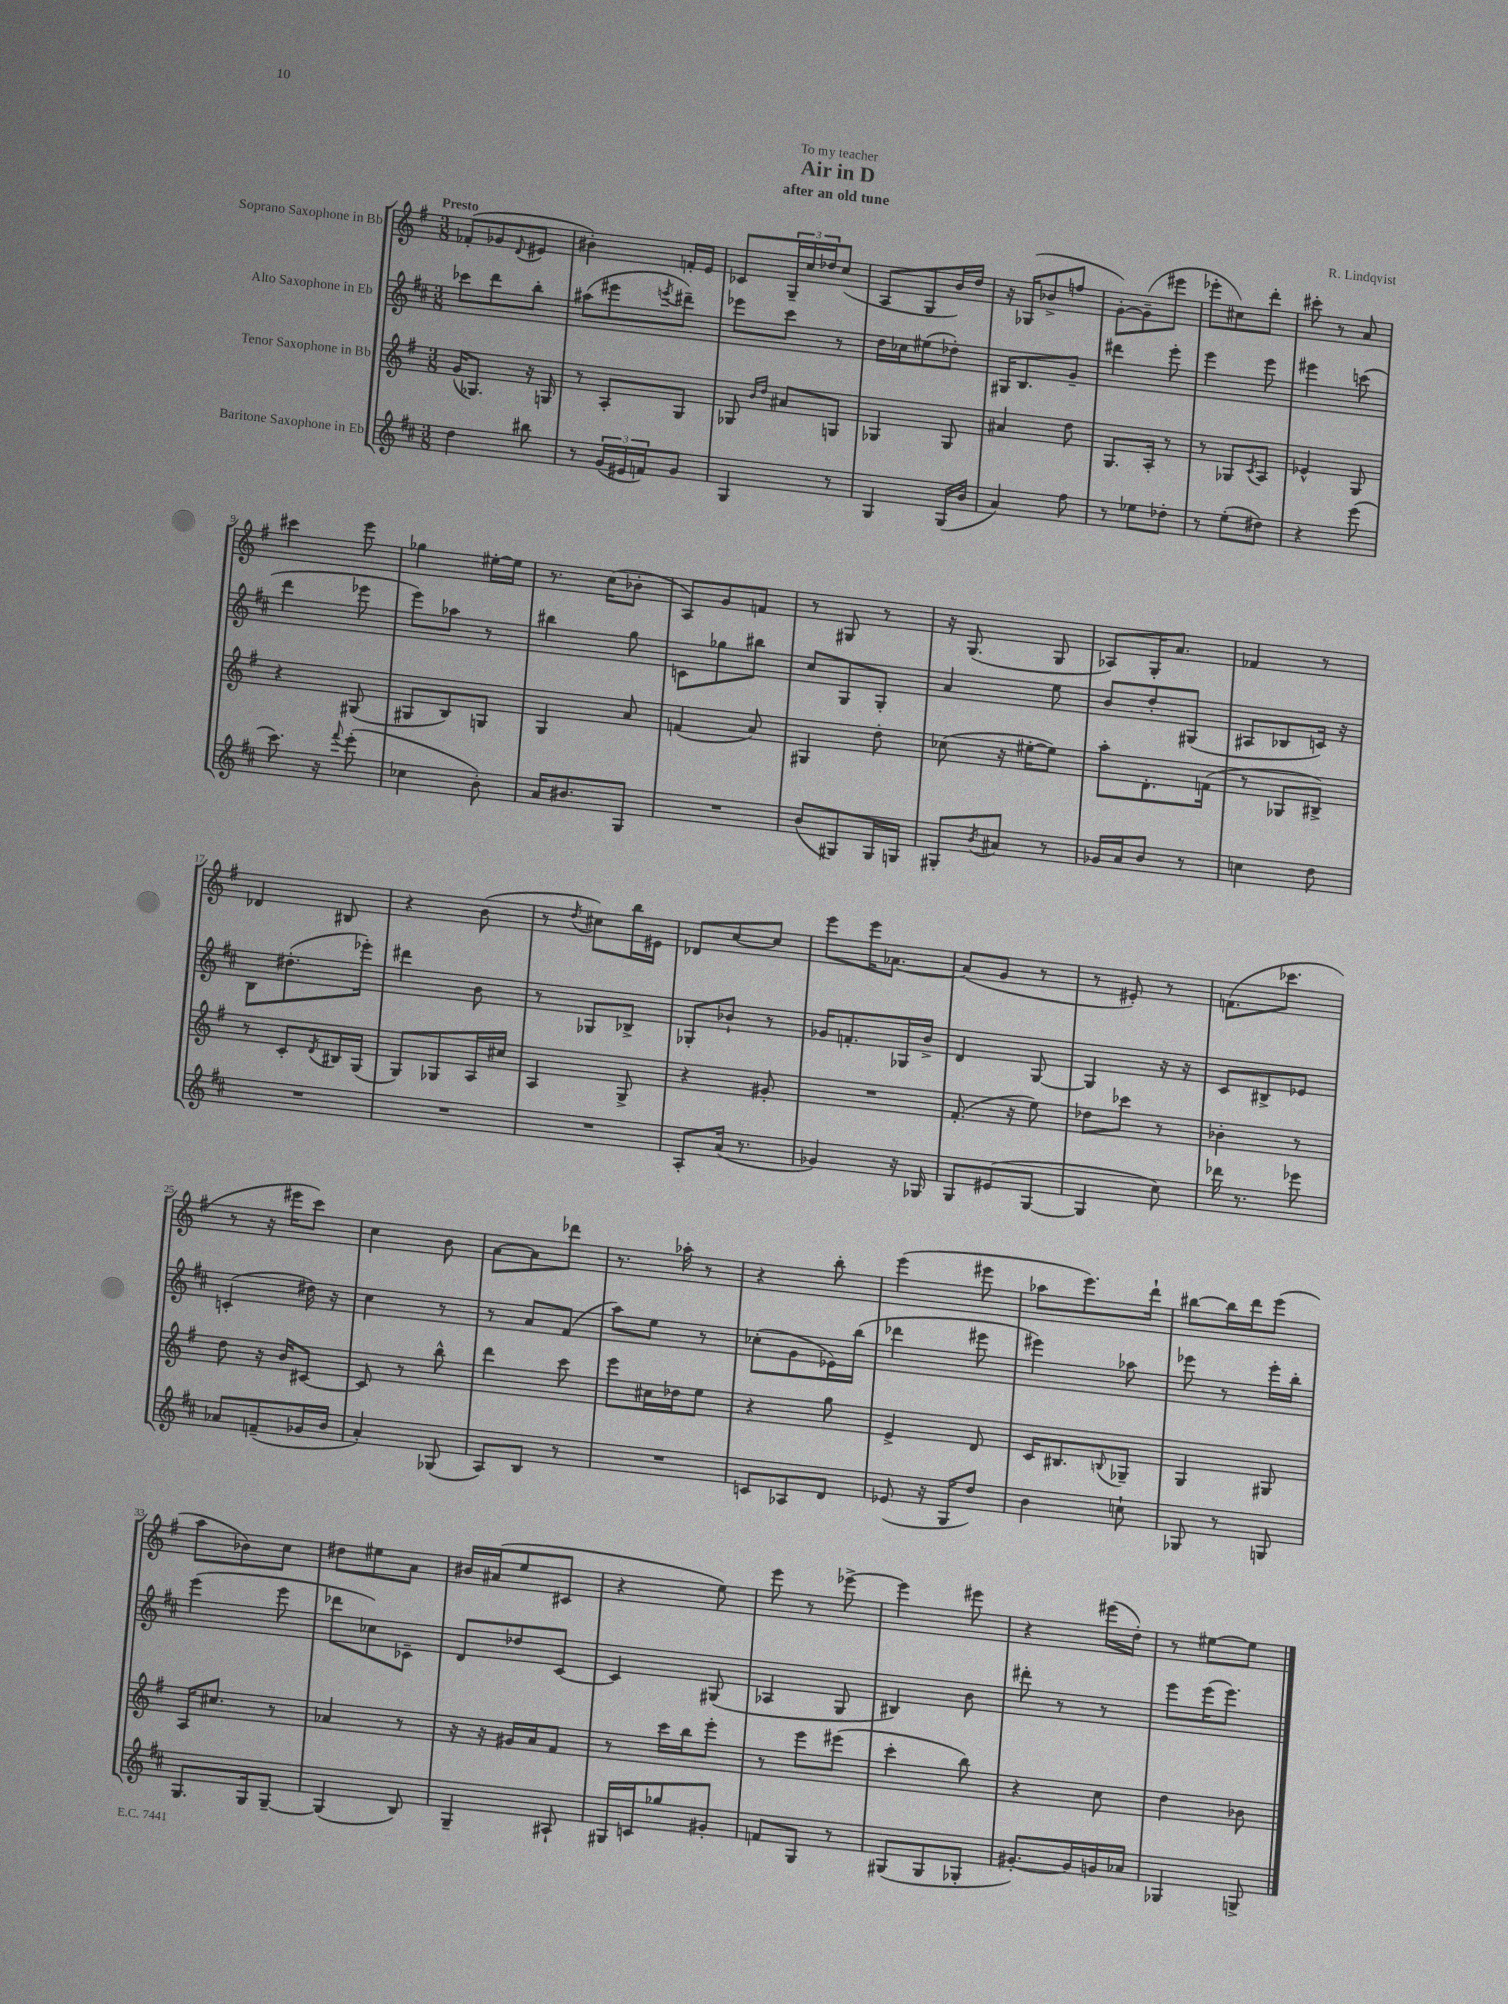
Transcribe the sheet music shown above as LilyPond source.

\header { title = "Air in D" composer = "R. Lindqvist" subtitle = "after an old tune" dedication = "To my teacher" }
<<
\new StaffGroup <<
\new Staff = "s0" \with { instrumentName = "Soprano Saxophone in Bb" } {
    \clef treble \key g \major \numericTimeSignature \time 3/8 \tempo "Presto"
    fes'8-.( ges'8 \appoggiatura { d'8 } eis'8 |
    bis'4-.) f'16-. e'16 |
    ces'8 \tuplet 3/2 { g16-- c''16 des''16 } c''8( |
    a8 g8 b'16) d''16 |
    r16 ges16( bes'8-> f''8 |
    g'8~-.) g'8--( eis'''8 |
    ees'''8-. cis''8) d'''8-. |
    cis'''8-. r8 a'8 |
    cis'''4 e'''8 |
    ges''4 eis''16~-. eis''16 |
    r8. c''16( bes'8-. |
    a8) g'8 f'8 |
    r8 gis8 r8 |
    r16 g8.( g8 |
    aes8) g16-. a'8. |
    fes'4 r8 |
    des'4 bis8 |
    r4 b'8( |
    r8 \acciaccatura { d''8 } cis''8) b''16 eis'16 |
    des'8 c''8~ c''8 |
    e'''8 e'''16 aes'8.~ |
    aes'8( g'8 r8 |
    r8 eis'8-.) r8 |
    f'8.( ces'''8. |
    r8 r16 eis'''16 c'''8) |
    c''4 b'8 |
    a'8~ a'8 des'''8 |
    r8. aes''16-. r8 |
    r4 b''8-. |
    e'''4( eis'''8 |
    aes''8 e'''8.) d'''16-! |
    bis''8~ bis''16 d'''16 e'''8( |
    a''8 bes'8) c''8 |
    dis''8 eis''8 a'8 |
    bis'16 ais'16( e''8 cis'8 |
    r4 e''8) |
    e'''8 r8 ees'''8~-> |
    ees'''4 eis'''8 |
    r4 eis'''16( d''16-.) |
    r8 eis''8~ eis''8 \bar "|." |
}
\new Staff = "s1" \with { instrumentName = "Alto Saxophone in Eb" } {
    \clef treble \key d \major \numericTimeSignature \time 3/8
    ces'''8 d'''8 b''8-. |
    ais''8( eis'''8 \acciaccatura { e'''8 } dis'''8--) |
    ees'''8 cis'''8 r8 |
    d''16 ces''16 eis''8( des''8-.) |
    gis16 b8. g'8-- |
    dis'''4 e'''8-. |
    e'''4 e'''8 |
    eis'''4 c'''8( |
    d'''4 ees'''8 |
    e'''8) aes''8 r8 |
    bis''4 g''8 |
    c'8 ges''8 bis''8 |
    cis''8 g8 g8-. |
    a'4 e''8 |
    b'8 d''8-. gis8( |
    ais8 bes8 c'16) r16 |
    b8 dis''8.-.( ees'''16-.) |
    dis'''4 b'8 |
    r8 ges8 bes8-> |
    ges8-. bes'8-! r8 |
    ges'16 f'8.-. ges16 b'16-> |
    d'4 g8~ |
    g4 r16 r16 |
    cis'8 bis8-> ees'8 |
    c'4-.( dis''16) r16 |
    cis''4 r8 |
    r8 a'8 fis'8( |
    a''8) e''8 r8 |
    ces''8-.( g'8 ees'16) b''16( |
    des'''4 eis'''8 |
    eis'''4) aes''8 |
    ees'''8 r8 ees'''16-. b''16-. |
    e'''4( e'''8 |
    des'''8 ces''8) ces'8-- |
    d'8 des''8 cis'8~ |
    cis'4 gis8( |
    aes4 g8 |
    bis4) b'8 |
    dis'''8-. r8 r8 |
    e'''8 e'''16( e'''8.) \bar "|." |
}
\new Staff = "s2" \with { instrumentName = "Tenor Saxophone in Bb" } {
    \clef treble \key g \major \numericTimeSignature \time 3/8
    g'16( ges8.) r16 g16 |
    r8 a8-. g8 |
    ges8 \grace { b'16 d''16 } ais'8 g8 |
    ges4 ges8 |
    ais'4 d''8 |
    g8. a16-. r8 |
    r8 ges8 \acciaccatura { c'8 } a8 |
    ees'4-^ g8 |
    r4 gis8( |
    gis8 b8) g8 |
    g4 a'8 |
    f'4( a'8) |
    gis4 d''8-. |
    ces''8( r16 eis''16~-. eis''8) |
    a''8-. d'8.-. f'16( |
    r8 ges8 bis8->) |
    r8 c'8-. \acciaccatura { d'8 } bis16 g16( |
    g8) ges8 a16 cis''16 |
    a4 g8-> |
    r4 gis'8-. |
    R4. |
    fis'8.-.( r16 e''8) |
    des''8 ces'''8 r8 |
    bes'4-. r8 |
    d''8 r16 b'16 cis'8~ |
    cis'8 r8 b''8-^ |
    d'''4 c'''8 |
    e'''8 cis''16 des''16 e''8 |
    r4 g''8 |
    e'4-> d'8 |
    c'16 bis8. \appoggiatura { b8 } ges8-- |
    g4 gis8 |
    a16 cis''8. r8 |
    aes'4 r8 |
    r16 r16 gis'16 a'16 fis'8 |
    r8 c'''16 b''16 e'''8-. |
    r8 e'''8 eis'''8( |
    c'''4-. b''8) |
    r4 c''8 |
    d''4 bes'8 \bar "|." |
}
\new Staff = "s3" \with { instrumentName = "Baritone Saxophone in Eb" } {
    \clef treble \key d \major \numericTimeSignature \time 3/8
    d''4 bis''8 |
    r8 \tuplet 3/2 { g'16( eis'16 f'16) } g'8 |
    g4 r8 |
    g4 g16( b'16 |
    a'4) fis''8 |
    r8 ees''8 des''8-. |
    r8 e''8-.( dis''8) |
    r4 e'''8( |
    cis'''8.) r16 \appoggiatura { fis'''8 } e'''8-.( |
    ces''4 b'8-.) |
    a'16 bis'8. g8 |
    R4. |
    b'8( gis8) gis16 g16 |
    gis8-. \acciaccatura { b'8 } ais'8 r8 |
    ges'16 a'16 b'8 r8 |
    c''4 d''8 |
    R4. |
    R4. |
    R4. |
    a8-. a'16( r8. |
    ges'4) r16 ges16 |
    g8 eis'8( g8~ |
    g4 cis''8) |
    des'''16 r8. ees'''8 |
    aes'8 f'8--( ges'16 b'16 |
    a'4-.) ges8( |
    a8) b8 r8 |
    R4. |
    c'8 aes8 d'8 |
    ees'8( r16 g16 d''8) |
    b'4 c''8-! |
    ges8 r8 g8 |
    g8. g16 g8~-- |
    g4( b8) |
    g4-- ais8-! |
    gis16 c'16 ges''8 gis'8-. |
    f'8 g8 r8 |
    gis8( gis8 ges8-. |
    gis'8.~-.) gis'16 g'16 aes'16 |
    ges4 g8-> \bar "|." |
}
>>
>>
